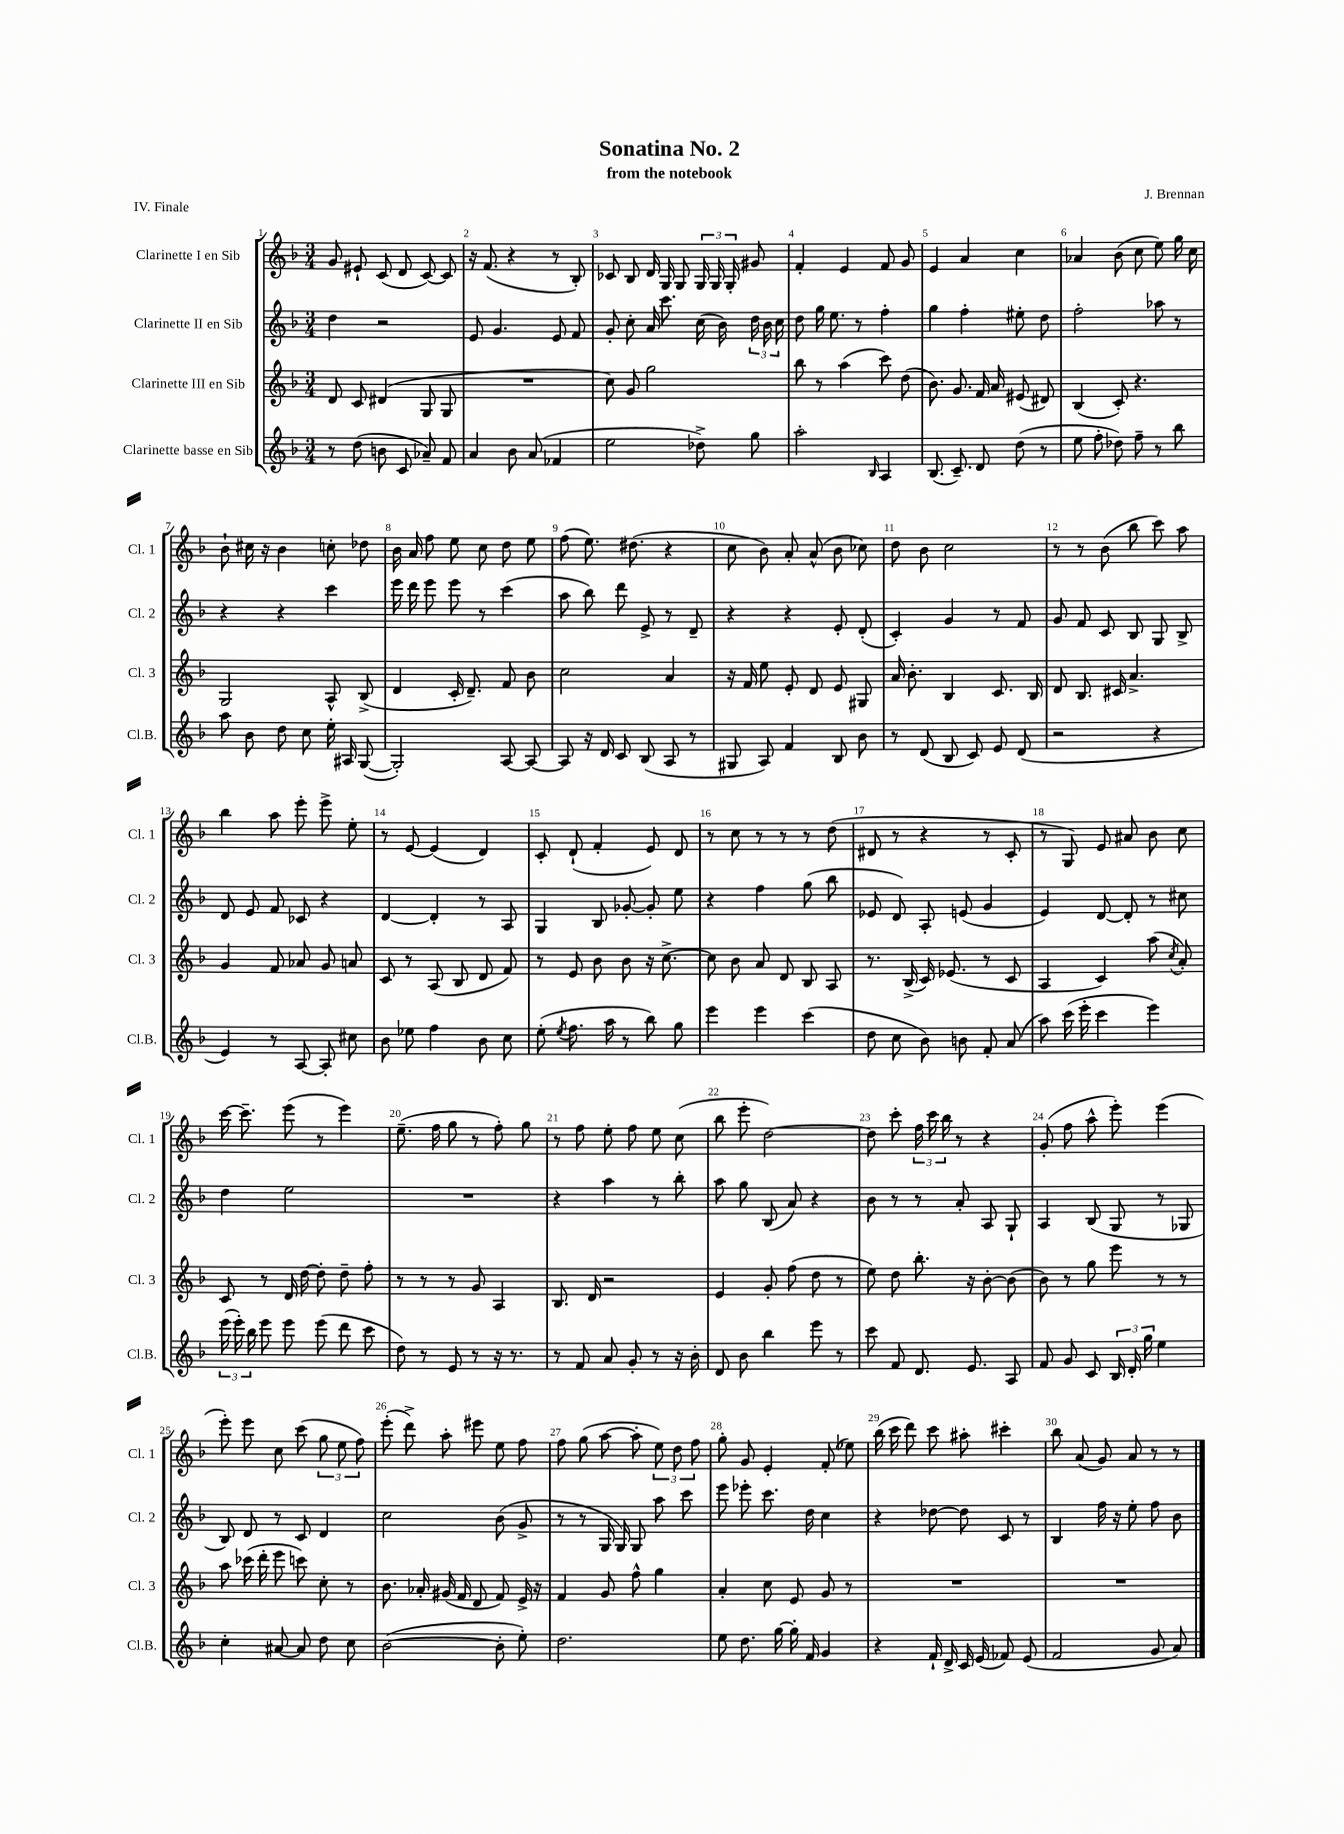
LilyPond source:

\header { title = "Sonatina No. 2" composer = "J. Brennan" subtitle = "from the notebook" piece = "IV. Finale" }
<<
\new StaffGroup <<
\new Staff = "s0" \with { instrumentName = "Clarinette I en Sib" shortInstrumentName = "Cl. 1" } {
    \clef treble \key f \major \numericTimeSignature \time 3/4
    \autoBeamOff g'8 eis'8-! c'8( d'8 c'8~) c'8 |
    r16 f'8.( r4 r8 bes8-.) |
    ces'8 bes8 d'16 g16 g8 \tuplet 3/2 { g16 g16 g16-. } gis'8 |
    f'4-. e'4 f'8 g'8 |
    e'4 a'4 c''4 |
    aes'4 bes'8( c''8 e''8) g''16 c''16 |
    bes'8-! cis''16 r16 bes'4 c''8-. des''8 |
    bes'16 a'16 f''8 e''8 c''8 d''8 e''8 |
    f''8( e''8.) dis''8.( r4 |
    c''8 bes'8) a'8-. a'8-^( bes'8 ces''8) |
    d''8 bes'8 c''2 |
    r8 r8 bes'8( bes''8 c'''8) a''8 |
    bes''4 a''8 e'''8-. e'''8-> e''8-. |
    r8 e'8~ e'4( d'4) |
    c'8-. d'8-!( f'4-. e'8) d'8 |
    r8 c''8 r8 r8 r8 d''8( |
    dis'8 r8 r4 r8 c'8-. |
    r8 g8) e'8 ais'8 bes'8 c''8 |
    c'''16~ c'''8.-- e'''8( r8 e'''4) |
    e''8.--( f''16 g''8 r8 f''8-.) g''8 |
    r8 f''8 e''8-. f''8 e''8 c''8( |
    bes''8 e'''8-. d''2~) |
    d''8 c'''8-. \tuplet 3/2 { f''16 c'''16 bes''16 } r8 r4 |
    g'8-.( f''8 a''8-^ e'''8-.) e'''4( |
    e'''8-.) e'''8 c''8 c'''8( \tuplet 3/2 { g''8 e''8 f''8) } |
    e'''8-.( d'''8->) a''8-. eis'''8 e''8 f''8 |
    f''8 g''8( a''8~ a''8-. \tuplet 3/2 { e''8) d''8 f''8 } |
    g''8-. g'8 e'4-. f'8-.( ees''8) |
    bes''16( c'''16 d'''8) c'''8 ais''8-. cis'''4-. |
    bes''8 a'8( g'8) a'8 r8 r8 \bar "|." |
}
\new Staff = "s1" \with { instrumentName = "Clarinette II en Sib" shortInstrumentName = "Cl. 2" } {
    \clef treble \key f \major \numericTimeSignature \time 3/4
    \autoBeamOff d''4 r2 |
    e'8 g'4. e'8 f'8 |
    g'8-. c''8-. a'16 c'''8. c''16( bes'16) \tuplet 3/2 { d''16 bes'16 c''16 } |
    d''8 g''16 e''8. r8 f''4-. |
    g''4 f''4-. eis''8-. d''8 |
    f''2-. aes''8 r8 |
    r4 r4 c'''4 |
    e'''16 d'''16 e'''8 e'''8 r8 c'''4( |
    a''8 bes''8) d'''8 e'8-> r8 d'8-- |
    r4 r4 e'8-. d'8-.( |
    c'4-.) g'4 r8 f'8 |
    g'8 f'8 c'8 bes8 g8 bes8-> |
    d'8 e'8 f'8 ces'8 r4 |
    d'4~ d'4-. r8 a8 |
    g4 bes8 ges'8~-. ges'8-. e''8 |
    r4 f''4 g''8( bes''8 |
    ees'8 d'8) a8-. e'8( g'4 |
    e'4) d'8~ d'8-. r8 cis''8 |
    d''4 e''2 |
    R2. |
    r4 a''4 r8 bes''8-. |
    a''8 g''8 bes8( a'8) r4 |
    bes'8 r8 r8 a'8-. a8 g8-! |
    a4 bes8( g8 r8 ges8 |
    bes8) d'8 r8 c'8 d'4 |
    c''2 bes'8( g'8-> |
    r8 r8 g16 g16) g8 a''8 c'''8 |
    e'''8 ees'''8-. c'''8. d''16 c''4 |
    r4 des''8~ des''8 c'8 r8 |
    bes4 f''16 r16 e''8-. f''8 bes'8 \bar "|." |
}
\new Staff = "s2" \with { instrumentName = "Clarinette III en Sib" shortInstrumentName = "Cl. 3" } {
    \clef treble \key f \major \numericTimeSignature \time 3/4
    \autoBeamOff d'8 c'8 dis'4( g8 g8 |
    R2. |
    c''8) g'8 g''2 |
    bes''8 r8 a''4( c'''8) d''8( |
    bes'8.) g'8. f'16 a'16 eis'8( dis'8) |
    bes4( c'8-.) r4. |
    g2 a8-^ bes8->( |
    d'4 c'16-. d'8.--) f'8 bes'8 |
    c''2 a'4 |
    r16 f'16 e''8 e'8-. d'8 e'8 gis8 |
    a'16 bes'8.-. bes4 c'8. bes16 |
    d'8 bes8. cis'16 a'4.-> |
    g'4 f'8 aes'8 g'8 a'8 |
    c'8 r8 a8( bes8 d'8 f'8) |
    r8 e'8 bes'8 bes'8 r16 c''8.~-> |
    c''8 bes'8 a'8 d'8 bes8 a8 |
    r8. bes16->( c'16) ees'8.( r8 c'8 |
    a4 c'4) a''8( \acciaccatura { c''8 } a'8-.) |
    c'8 r8 d'16 d''16~ d''8-. d''8-- f''8-. |
    r8 r8 r8 g'8 a4 |
    bes8. d'16 r2 |
    e'4 g'8-. f''8( d''8 r8 |
    e''8) d''8 bes''8.-. r16 bes'8~-. bes'8( |
    bes'8) r8 g''8 e'''8 r8 r8 |
    a''8 ces'''16( d'''16-. e'''8 c'''8) c''8-. r8 |
    bes'8. aes'16-. gis'16( f'16 d'8 f'8) e'16-> r16 |
    f'4 g'8 f''8-^ g''4 |
    a'4-. c''8 e'8 g'8 r8 |
    R2. |
    R2. \bar "|." |
}
\new Staff = "s3" \with { instrumentName = "Clarinette basse en Sib" shortInstrumentName = "Cl.B." } {
    \clef treble \key f \major \numericTimeSignature \time 3/4
    \autoBeamOff r8 d''8( b'8 c'8 aes'8--) f'8 |
    a'4 bes'8 a'8( fes'4 |
    e''2 des''8->) g''8 |
    a''2-. \grace { bes16 } a4 |
    bes8.( c'8.--) d'8 d''8( r8 |
    e''8 f''8-. des''8) f''8-- r8 bes''8 |
    a''8 bes'8 d''8 c''8 e''16-. ais16 g8~( |
    g2-.) a8~ a8~ |
    a8 r16 d'16 c'8 bes8( a8 r8 |
    gis8 a8) f'4 bes8 bes'8 |
    r8 d'8( bes8 c'8) e'8 d'8( |
    r2 r4 |
    e'4) r8 a8~ a8-. cis''8 |
    bes'8 ees''8 f''4 bes'8 c''8 |
    e''8-.( \acciaccatura { e''8 } f''8. a''16 r8 bes''8) g''8 |
    e'''4 e'''4 c'''4( |
    d''8 c''8 bes'8) b'8 f'8-. a'8( |
    a''8) c'''16( e'''16-. c'''4 e'''4) |
    \tuplet 3/2 { e'''16( e'''16-.) bes''16 } e'''8 e'''8 e'''8( d'''8 c'''8 |
    d''8) r8 e'8 r8 r16 r8. |
    r8 f'8 a'8 g'8-. r8 r16 bes'16-. |
    d'8 bes'8 bes''4 e'''8 r8 |
    c'''8 f'8 d'8. e'8. a8 |
    f'8 g'8 c'8 \tuplet 3/2 { bes16 d'16-. g''16 } e''4 |
    c''4-. ais'8~ ais'8 d''8 c''8 |
    bes'2~( bes'8-. e''8-.) |
    d''2. |
    e''8 d''8. g''16~ g''16-. f'16 g'4 |
    r4 f'16-! d'16-> c'16 e'16( fes'8) e'8( |
    f'2 g'8 a'8) \bar "|." |
}
>>
>>
\layout { \context { \Score \override BarNumber.break-visibility = ##(#f #t #t) barNumberVisibility = #all-bar-numbers-visible } }
